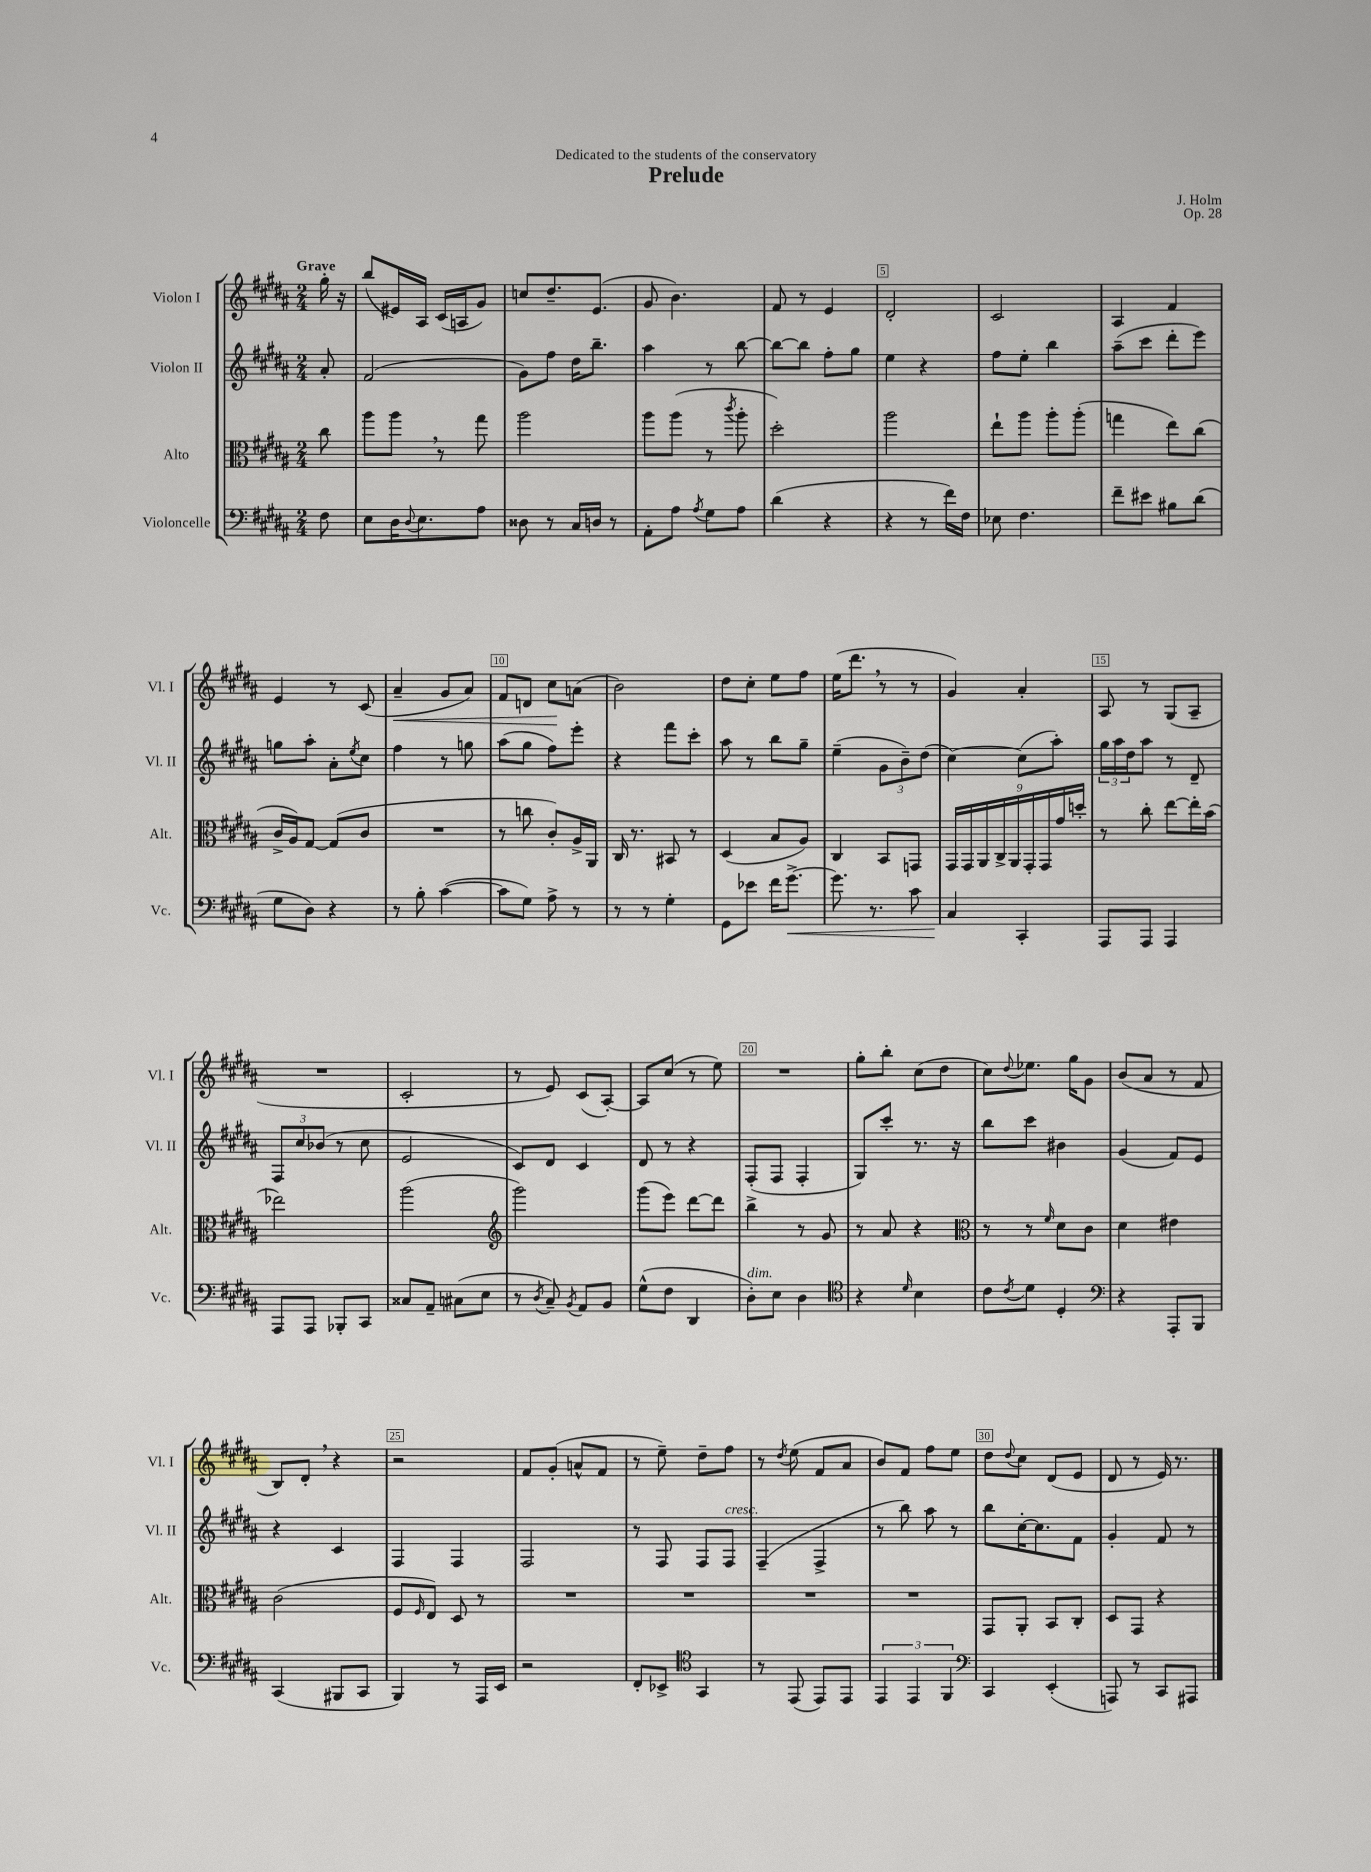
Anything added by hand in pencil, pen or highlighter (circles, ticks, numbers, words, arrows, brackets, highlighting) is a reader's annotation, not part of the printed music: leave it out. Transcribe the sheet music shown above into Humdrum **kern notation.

**kern	**kern	**kern	**kern
*staff4	*staff3	*staff2	*staff1
*clefF4	*clefC3	*clefG2	*clefG2
*k[f#c#g#d#a#]	*k[f#c#g#d#a#]	*k[f#c#g#d#a#]	*k[f#c#g#d#a#]
*M2/4	*M2/4	*M2/4	*M2/4
8F#	8cc#	8a#'	16gg#'
.	.	.	16r
=	=	=	=
8E	8aa#	(2f#	(8bb
16D#	8aa#	.	16e#)
8qqD#	.	.	.
8.E	.	.	16A#
.	8r	.	(16c#
.	.	.	16A
8A#	8gg#	.	8g#)
=	=	=	=
8D##	2aa#	8g#)	8cc
8r	.	8ff#	8.dd#~
16C#	.	16dd#	.
16D	.	8.bb~	(8.e
8r	.	.	.
=	=	=	=
8AA#'	8aa#	4aa#	8g#
8A#	(8aa#	.	4.b)
8qA#	.	.	.
8G#	8r	8r	.
.	8qccc#	.	.
8A#	8aa#'	[8bb	.
=	=	=	=
(4d#	2dd#')	8bb_	8f#
.	.	8bb]	8r
4r	.	8ff#'	4e
.	.	8gg#	.
=	=	=	=
4r	2aa#	4ee	2d#'
8r	.	4r	.
16f#)	.	.	.
16F#	.	.	.
=	=	=	=
8E-	8ee`	8ff#	2c#
4.F#	8aa#	8ee'	.
.	8aa#'	4bb	.
.	(8aa#'	.	.
=	=	=	=
8f#~	4gg	(8aa#~	4A#
8e#	.	8ccc#	.
8B#	8ee)	8ddd#'	4f#
(8d#	(8cc#	8eee)	.
=	=	=	=
8G#	16c#^	8gg	4e
.	16A#)	.	.
8D#)	[8G#	8aa#'	.
4r	(8G#]	8a#'	8r
.	.	8qee	.
.	8c#	8cc#	(8c#
=	=	=	=
8r	2r	4ff#	4a#~
8B'	.	.	.
([4c#	.	8r	8g#
.	.	8gg	8a#)
=	=	=	=
8c#]	8r	(8aa#	8f#
8G#)	8cc	8gg#	8d
8A#^	8c#')	8ff#)	8cc#
8r	16A#^	8eee'	(8a
.	16AA#	.	.
=	=	=	=
8r	16C#	4r	2b)
.	8.r	.	.
8r	.	.	.
4G#'	8BB#	8fff#	.
.	8r	8ccc#'	.
=	=	=	=
8GG#	(4D#	8aa#	8dd#
8e-	.	8r	8cc#'
16f#	8B	8bb	8ee
[8.g#^	.	.	.
.	8A#)	8gg#~	8ff#
=	=	=	=
8.g#]	4C#	(4ee~	(16ee
.	.	.	8.ddd#
8.r	.	.	.
.	8BB	12g#	8r
.	.	12b~)	.
8c#	8GG	.	8r
.	.	(12dd#	.
=	=	=	=
4C#	18GG#	[4cc#)	4g#)
.	18GG#	.	.
.	18AA#	.	.
.	18C#^	.	.
.	18AA#	.	.
4CC#'	.	(8cc#]	4a#'
.	18GG#'	.	.
.	18GG#	.	.
.	.	8aa#')	.
.	18g#	.	.
.	18dd'	.	.
=	=	=	=
8AAA#	8r	24gg#	8A#
.	.	24aa#	.
.	.	24dd#	.
8AAA#	8cc#'	8aa#	8r
4AAA#	[8ee	8r	(8G#
.	16ee']	8d#~	8A#~
.	(16b	.	.
=	=	=	=
8AAA#	2ee-)	12F#	2r
.	.	12cc#	.
8AAA#	.	.	.
.	.	(12b-	.
8BBB-'	.	8r	.
8CC#	.	8cc#	.
=	=	=	=
8C##	(2aa#	2e	2c#'
8AA#~	.	.	.
(8C#	.	.	.
8E	.	.	.
=	=	=	=
*	*clefG2	*	*
8r	2ggg#)	8c#)	8r
8qD#	.	.	.
8C#~)	.	8d#	8e)
8qBB	.	.	.
8AA#	.	4c#	(8c#
8BB	.	.	[8A#')
=	=	=	=
(8G#^^	(8ggg#	8d#	8A#]
8F#	8eee)	8r	(8cc#
4DD#	[8ddd#	4r	8r
.	8ddd#]	.	8ee)
=	=	=	=
8D#')	4bb^	(8F#'	2r
8E	.	8F#	.
4D#	8r	4F#'	.
.	8g#	.	.
=	=	=	=
*clefC4	*	*	*
4r	8r	8G#)	8gg#'
.	8a#	8ccc#'	8bb'
16qqd#	.	.	.
4B	4r	8.r	(8cc#
.	.	.	8dd#
.	.	16r	.
=	=	=	=
*	*clefC3	*	*
8c#	8r	8bb	8cc#)
8qc#	.	.	8qqdd#
8d#	8r	8ccc#	8.ee-
.	16qqf#	.	.
4D#'	8d#	4b#	.
.	.	.	16gg#
.	8c#	.	8g#
=	=	=	=
*clefF4	*	*	*
4r	4d#	(4g#	(8b
.	.	.	8a#
8AAA#'	4e#	8f#)	8r
8BBB	.	8e	8f#
=	=	=	=
(4CC#	(2c#	4r	8B)
.	.	.	8d#'
8BBB#	.	4c#	4r
8CC#	.	.	.
=	=	=	=
4BBB)	8F#	4F#	2r
.	16qqF#	.	.
.	8E)	.	.
8r	8D#	4F#	.
16AAA#	8r	.	.
16EE	.	.	.
=	=	=	=
2r	2r	2F#	8f#
.	.	.	(8g#'
.	.	.	8a^^
.	.	.	8f#
=	=	=	=
8FF#'	2r	8r	8r
8EE-^	.	8F#	8ee~)
*clefC4	*	*	*
4GG#	.	8F#	8dd#~
.	.	8F#	8ff#
=	=	=	=
8r	2r	(4F#~	8r
.	.	.	8qdd#
(8EE	.	.	(8ee
8EE)	.	4F#^	8f#
8EE	.	.	8a#
=	=	=	=
6EE	2r	8r	8b)
.	.	8bb)	8f#
6EE	.	.	.
.	.	8aa#	8ff#
6FF#	.	.	.
.	.	8r	8ee
=	=	=	=
*clefF4	*	*	*
4CC#	8GG#	8bb	8dd#
.	.	.	8qqdd#
.	8AA#'	[16cc#'	8cc#
.	.	8.cc#]	.
(4EE'	8BB	.	(8d#
.	8C#'	8f#	8e
=	=	=	=
8AAA)	8D#	4g#'	8d#
8r	8GG#	.	8r
8CC#	4r	8f#	16e)
.	.	.	8.r
8AAA#	.	8r	.
==	==	==	==
*-	*-	*-	*-
